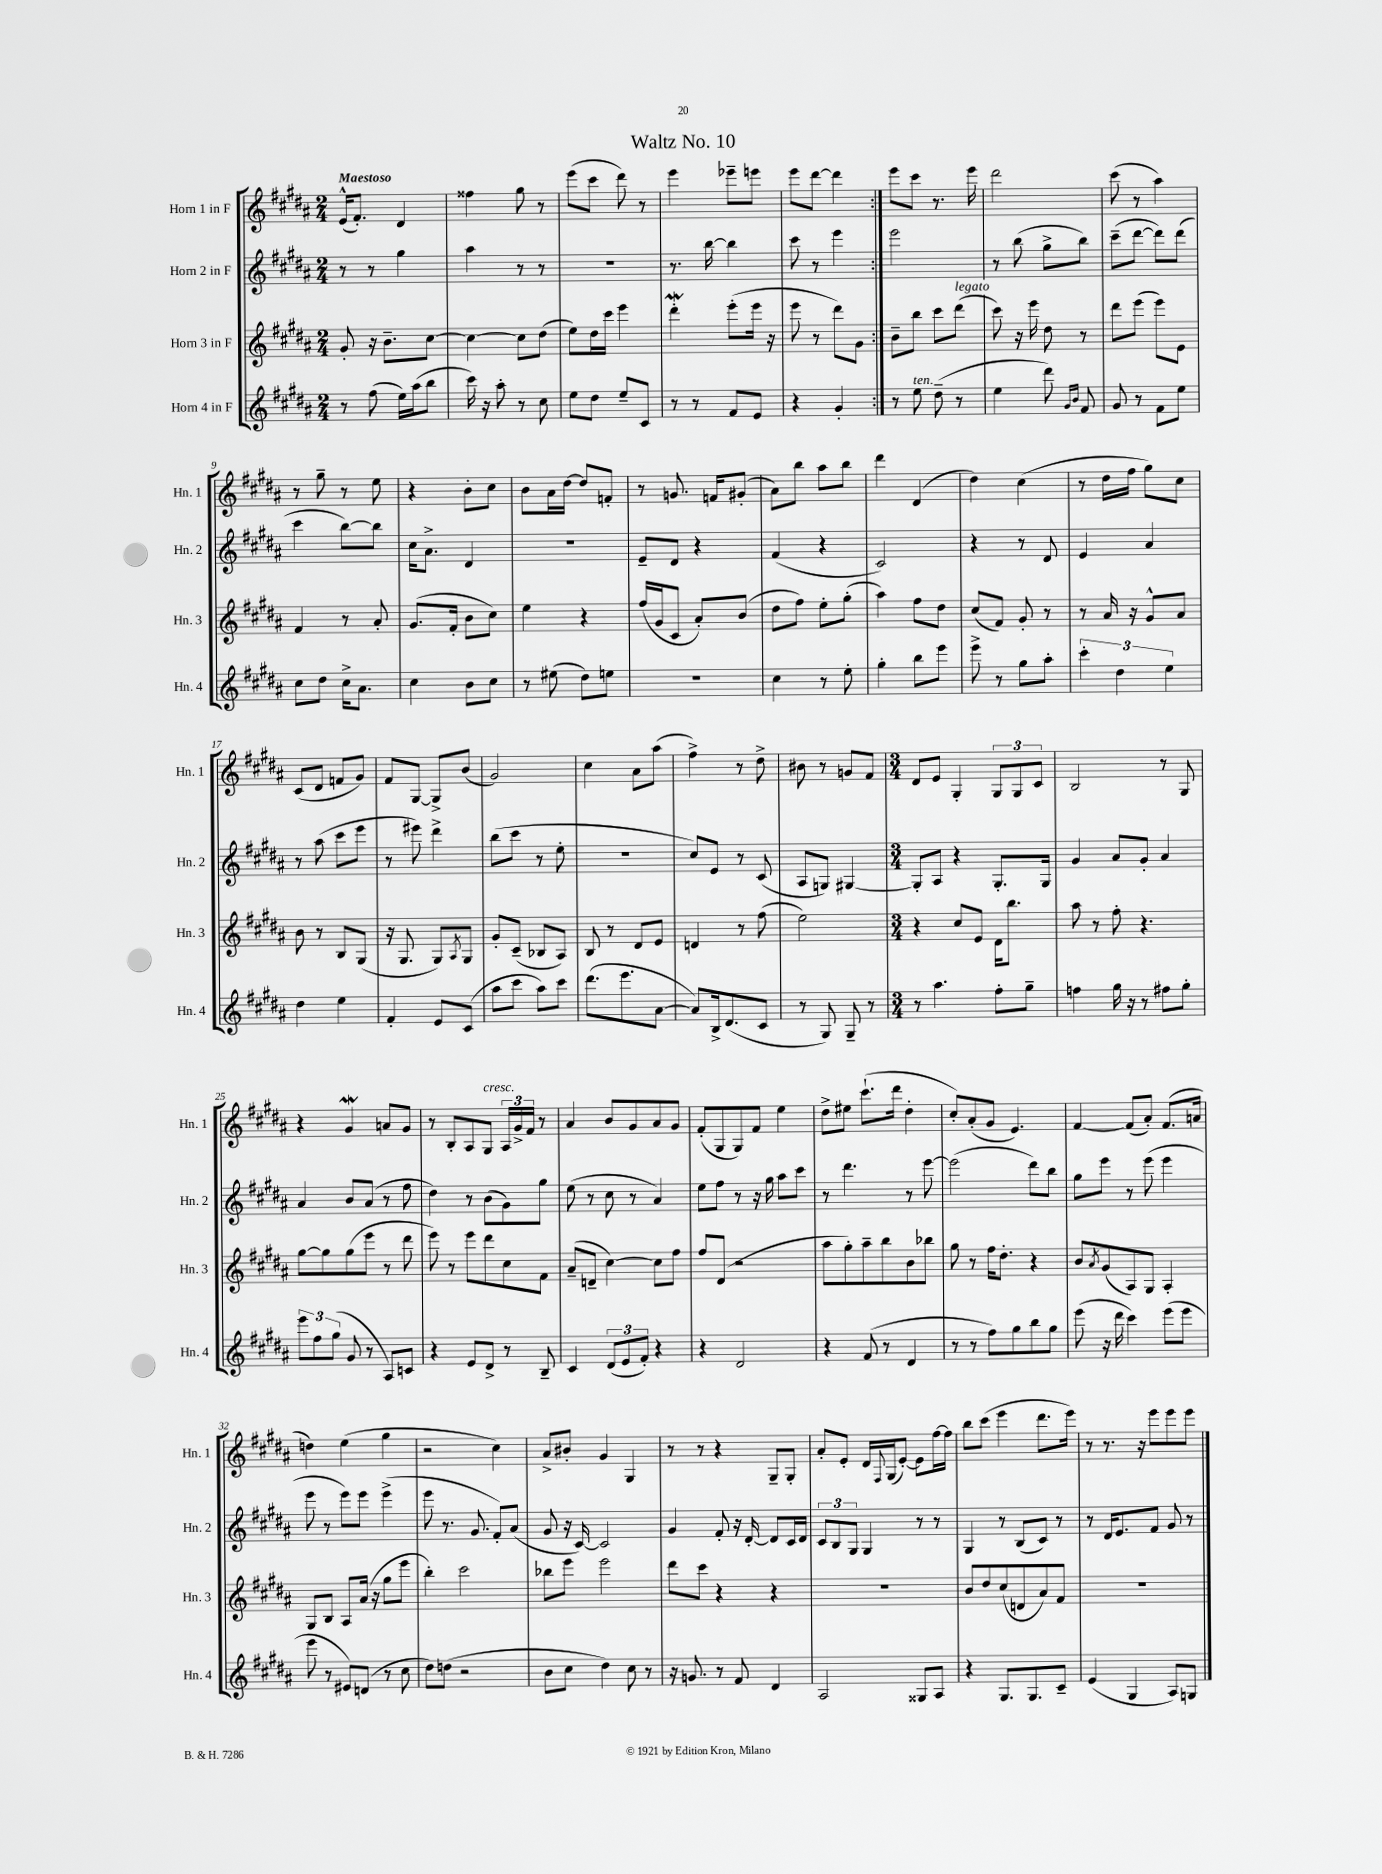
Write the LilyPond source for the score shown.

\header { title = "Waltz No. 10" }
<<
\new StaffGroup <<
\new Staff = "s0" \with { instrumentName = "Horn 1 in F" shortInstrumentName = "Hn. 1" } {
    \clef treble \key b \major \numericTimeSignature \time 2/4 \tempo "Maestoso"
    \repeat volta 2 { e'16-^( fis'8.-.) dis'4 |
    fisis''4 gis''8 r8 |
    e'''8( cis'''8 dis'''8) r8 |
    e'''4 ees'''8-- e'''8 |
    e'''8 dis'''8~ dis'''4 | }
    e'''8 cis'''8 r8. e'''16 |
    dis'''2 |
    cis'''8( r8 ais''4) |
    r8 gis''8-- r8 e''8 |
    r4 b'8-. cis''8 |
    b'8 ais'16 dis''16~ dis''8 f'8-. |
    r8 g'8. f'16 gis'8-.( |
    ais'8) b''8 ais''8 b''8 |
    dis'''4 dis'4( |
    dis''4) cis''4( |
    r8 dis''16 fis''16 gis''8) cis''8 |
    cis'8( dis'8 f'8 gis'8) |
    fis'8 gis8~ gis8-> b'8( |
    gis'2) |
    cis''4 ais'8 ais''8( |
    fis''4->) r8 dis''8-> |
    bis'8 r8 g'8 fis'8 |
    \numericTimeSignature \time 3/4 dis'8 e'8 gis4-. \tuplet 3/2 { gis8 gis8 cis'8 } |
    b2 r8 gis8 |
    r4 gis'4\mordent a'8 gis'8 |
    r8 b8-. ais8 gis8^\markup { \italic "cresc." } \tuplet 3/2 { ais16 gis'16-> fis'16 } r8 |
    ais'4 b'8 gis'8 ais'8 gis'8 |
    fis'8-.( gis8 gis8) fis'8 e''4 |
    dis''8-> eis''8 cis'''8.-!( dis'''16 dis''4-. |
    cis''8-.) ais'8-.( gis'8 e'4.) |
    fis'4~ fis'8( ais'8-.) fis'8.( a'16 |
    d''4) e''4( gis''4 |
    r2 cis''4) |
    ais'8-> bis'8-. gis'4 gis4 |
    r8 r8 r4 gis8-- gis8-. |
    ais'8-. e'8-. dis'16 \appoggiatura { fis8 } gis16( e'8~-.) e'8 fis''16~ fis''16 |
    b''8 cis'''8( e'''4 dis'''8. e'''16) |
    r8 r8. r16 e'''8 e'''8 e'''8 \bar "|." |
}
\new Staff = "s1" \with { instrumentName = "Horn 2 in F" shortInstrumentName = "Hn. 2" } {
    \clef treble \key b \major \numericTimeSignature \time 2/4
    \repeat volta 2 { r8 r8 gis''4 |
    ais''4 r8 r8 |
    R2 |
    r8. b''16~ b''4 |
    cis'''8 r8 e'''4 | }
    e'''2 |
    r8 b''8( gis''8-> b''8) |
    cis'''8--( dis'''8~ dis'''8) dis'''8( |
    cis'''4 b''8~) b''8 |
    cis''16 ais'8.-> dis'4 |
    r2 |
    e'8-- dis'8 r4 |
    fis'4( r4 |
    cis'2) |
    r4 r8 dis'8 |
    e'4 ais'4 |
    r8 ais''8( cis'''8 e'''8 |
    r8 eis'''8) dis'''4-> |
    b''8( cis'''8 r8 e''8-. |
    R2 |
    cis''8) e'8 r8 cis'8( |
    ais8 g8) gis4~ |
    \numericTimeSignature \time 3/4 gis8-. ais8 r4 gis8.-. gis16 |
    gis'4 ais'8 gis'8-. ais'4 |
    ais'4 b'8 ais'8( r8 fis''8 |
    dis''4) r8 b'8( gis'8) gis''8 |
    e''8( r8 cis''8 r8 ais'4) |
    e''8 fis''8 r8 r16 gis''16 ais''8 cis'''8 |
    r8 dis'''4. r8 e'''8~ |
    e'''2( dis'''8) b''8 |
    gis''8 e'''8 r8 e'''8( e'''4 |
    e'''8 r8 e'''8) e'''8 e'''4->( |
    e'''8 r8. gis'8. fis'8-.) ais'8( |
    gis'8 r16 cis'16~) cis'2 |
    gis'4 fis'8-. r16 dis'16~-. dis'8 cis'16 dis'16 |
    \tuplet 3/2 { cis'8 b8 gis8 } gis4 r8 r8 |
    gis4 r8 b8( cis'8) r8 |
    r8 dis'16 e'8. fis'8 gis'8 r8 \bar "|." |
}
\new Staff = "s2" \with { instrumentName = "Horn 3 in F" shortInstrumentName = "Hn. 3" } {
    \clef treble \key b \major \numericTimeSignature \time 2/4
    \repeat volta 2 { gis'8-. r16 b'8.-- cis''8~ |
    cis''4~ cis''8 dis''8( |
    e''8) dis''16 cis'''16 e'''4 |
    dis'''4-.\mordent e'''8-.( e'''16 r16 |
    e'''8 r8 dis'''8) gis'8 | }
    b'8-- b''8 cis'''8 dis'''8^\markup { \italic "legato" }( |
    cis'''8) r16 e'''16 dis''8 r8 |
    dis'''8 e'''8( e'''8) e'8 |
    fis'4 r8 ais'8-. |
    gis'8.( fis'16-. b'8 cis''8) |
    e''4 r4 |
    fis''16( gis'16 cis'8 ais'8-.) b'8( |
    dis''8 fis''8) e''8-. gis''8-.( |
    ais''4) fis''8 dis''8 |
    cis''8( fis'8) gis'8-. r8 |
    r8 ais'16 r16 gis'8-^ ais'8 |
    b'8 r8 b8 gis8( |
    r16 gis8. gis8) \acciaccatura { ais8 } gis8 |
    gis'8-. cis'8--( bes8 ais8) |
    b8 r8 dis'8 e'8 |
    d'4 r8 fis''8( |
    e''2) |
    \numericTimeSignature \time 3/4 r4 cis''8 e'8 dis'16 b''8. |
    ais''8 r8 fis''8-. r4. |
    gis''8~ gis''8 gis''8( e'''8 r8 dis'''8 |
    e'''8) r8 e'''8 dis'''8 cis''8 fis'8 |
    ais'8--( d'8-- cis''4~) cis''8 fis''8 |
    fis''8 dis'8( r2 |
    ais''8 gis''8-.) ais''8-- b''8 b'8 bes''8 |
    gis''8 r8 fis''16 dis''8.-. r4 |
    b'8 \acciaccatura { ais'8 } gis'8( ais8) gis8 ais4-. |
    gis8 b8 ais8 ais'16( r16 gis''8 e'''8 |
    b''4-.) cis'''2 |
    bes''8 e'''8 e'''2 |
    dis'''8 cis'''8 r4 r4 |
    R2. |
    b'8 dis''8 cis''8( d'8 ais'8) fis'8 |
    R2. \bar "|." |
}
\new Staff = "s3" \with { instrumentName = "Horn 4 in F" shortInstrumentName = "Hn. 4" } {
    \clef treble \key b \major \numericTimeSignature \time 2/4
    \repeat volta 2 { r8 fis''8( e''16) ais''16( b''8 |
    cis'''16) r16 ais''8-. r8 cis''8 |
    e''8 dis''8 e''8-- cis'8 |
    r8 r8 fis'8 e'8 |
    r4 gis'4-. | }
    r8 e''8^\markup { \italic "ten." } dis''8--( r8 |
    e''4 dis'''8) \grace { gis'16 b'16 } fis'8 |
    gis'8 r8 fis'8 e''8 |
    cis''8 dis''8 cis''16-> ais'8. |
    cis''4 b'8 cis''8 |
    r8 eis''8( dis''8) e''8 |
    R2 |
    cis''4 r8 e''8-. |
    gis''4-. b''8 e'''8 |
    e'''8-> r8 gis''8 ais''8-. |
    \tuplet 3/2 { cis'''4-. dis''4 e''4 } |
    dis''4 e''4 |
    fis'4-. e'8 cis'8( |
    ais''8 cis'''8 ais''8) cis'''8 |
    dis'''8.( e'''8. ais'8~ |
    ais'8) b16-> dis'8.( cis'8 |
    r8 gis8) gis8-- r8 |
    \numericTimeSignature \time 3/4 r8 ais''4. fis''8-. gis''8-- |
    f''4 gis''16 r16 r8 fis''8 gis''8-. |
    \tuplet 3/2 { e'''8 fis''8 gis''8( } gis'8 r8 ais8) c'8 |
    r4 e'8 dis'8-> r8 b8-- |
    cis'4 \tuplet 3/2 { dis'8( e'8 fis'8-.) } r4 |
    r4 dis'2 |
    r4 fis'8( r8 dis'4 |
    r8 r8 fis''8) gis''8 b''8 gis''8 |
    e'''8( r16 dis'''16 cis'''4) e'''8( e'''8 |
    e'''8 r8 eis'8) d'8( r8 cis''8 |
    dis''8) d''8( r2 |
    b'8 cis''8 dis''4) cis''8 r8 |
    r16 g'8. r8 fis'8 dis'4 |
    ais2 gisis8 ais8 |
    r4 gis8. gis8. cis'8-- |
    e'4( gis4 ais8) g8 \bar "|." |
}
>>
>>
